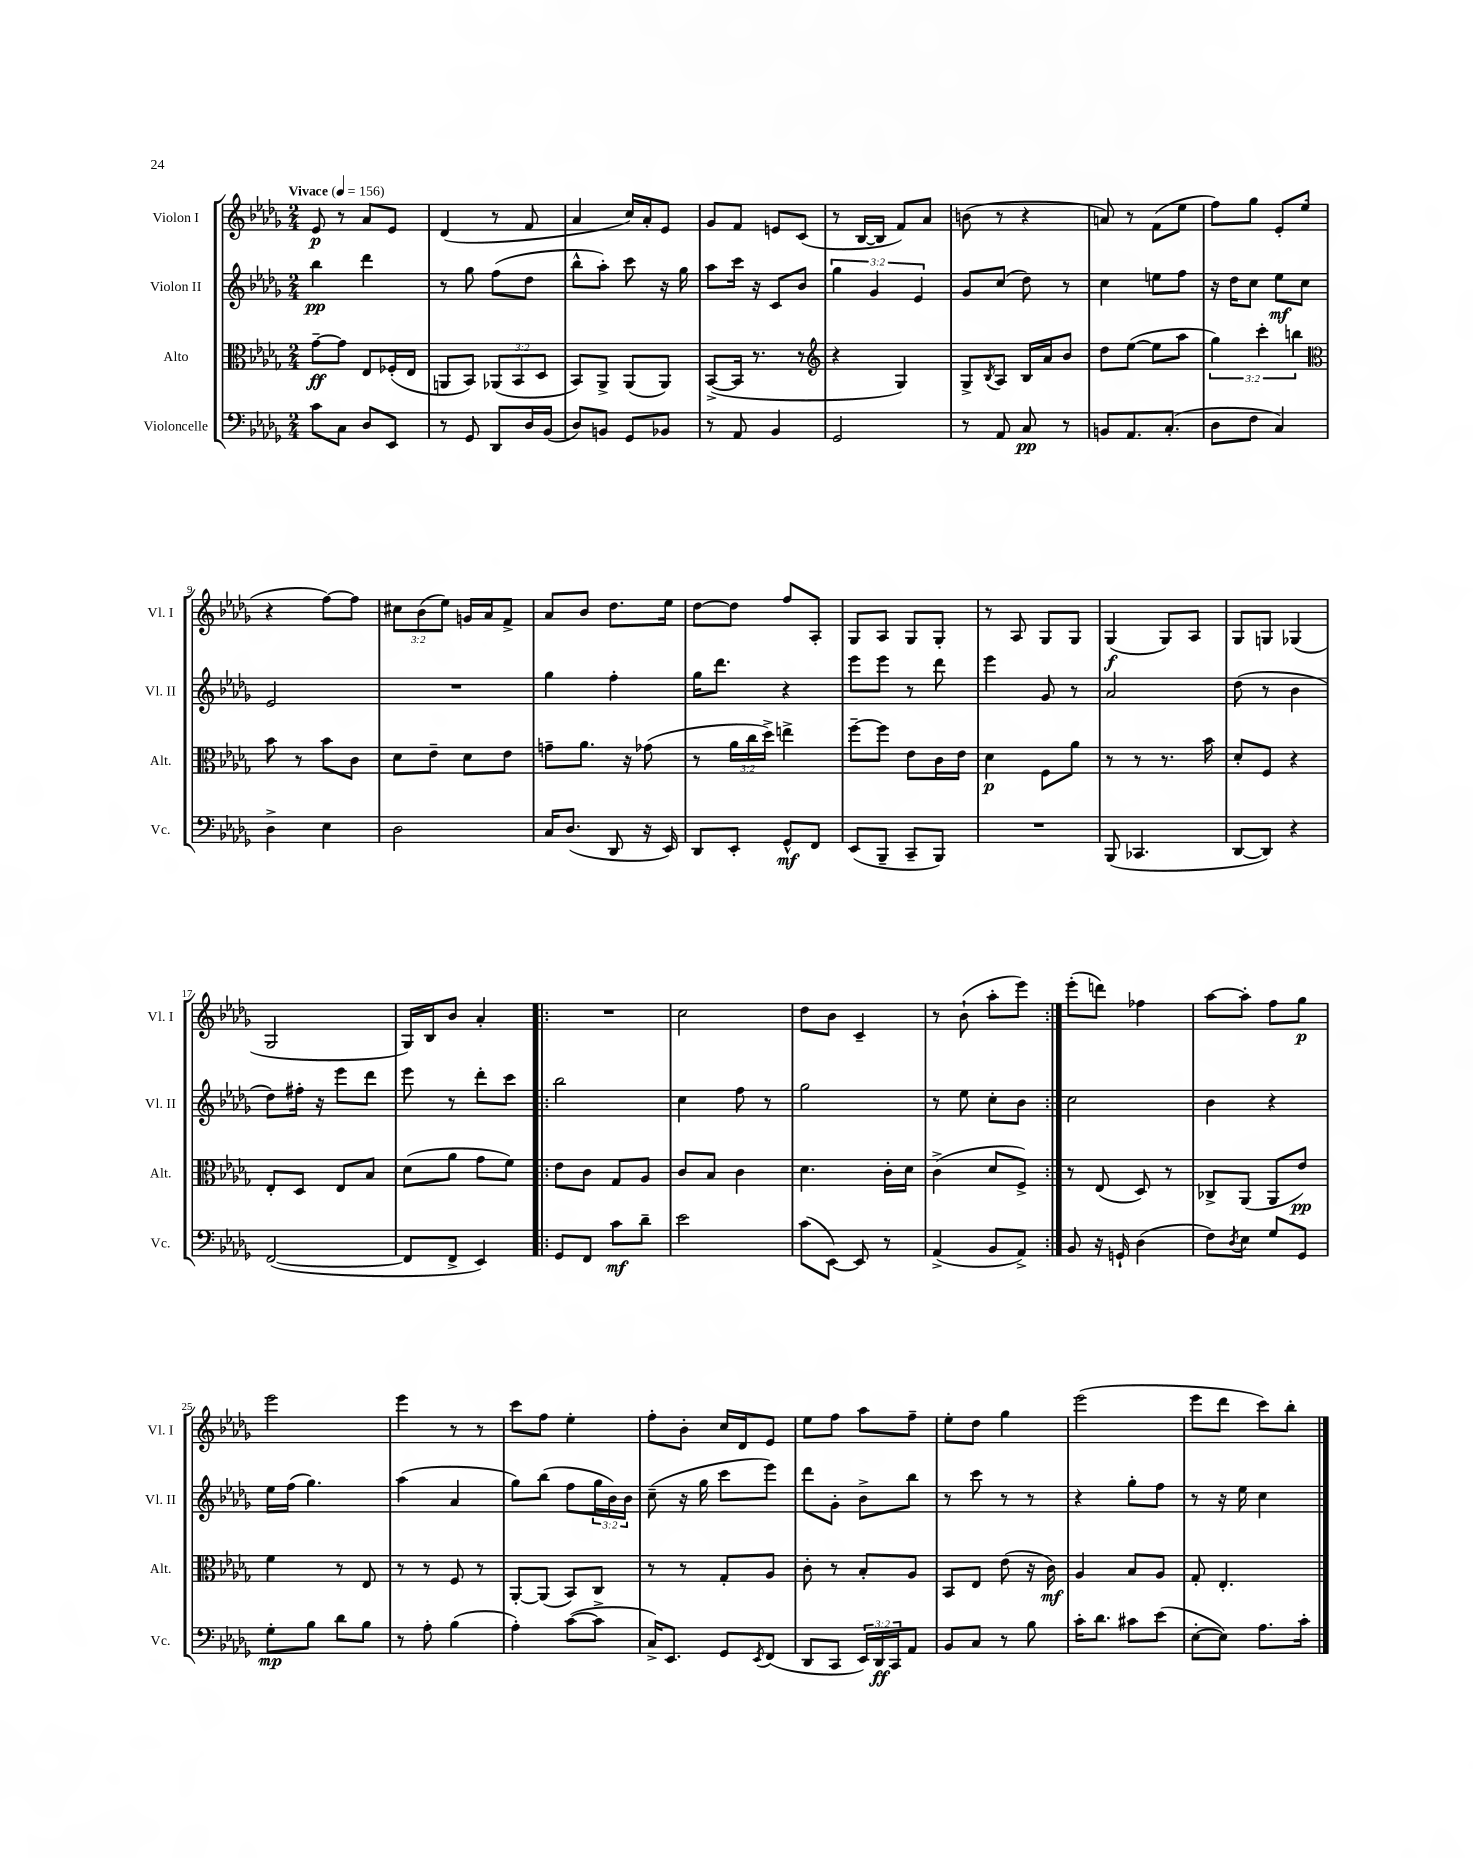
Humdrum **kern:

**kern	**kern	**kern	**kern
*staff4	*staff3	*staff2	*staff1
*clefF4	*clefC3	*clefG2	*clefG2
*k[b-e-a-d-g-]	*k[b-e-a-d-g-]	*k[b-e-a-d-g-]	*k[b-e-a-d-g-]
*M2/4	*M2/4	*M2/4	*M2/4
*MM156	*MM156	*MM156	*MM156
8c	[8g-~	4bb-	8e-
8C	8g-]	.	8r
8D-	8E-	4ddd-	8a-
8EE-	(16F-'	.	8e-
.	16E-	.	.
=	=	=	=
8r	8AA	8r	(4d-
8GG-	8BB-)	8gg-	.
8DD-	(12AA-	(8ff	8r
.	12BB-	.	.
16D-	.	8dd-	8f
.	12D-	.	.
(16BB-	.	.	.
=	=	=	=
8D-)	8BB-)	8bb-^^	4a-
8BB	8AA-^	8aa-')	.
8GG-	(8AA-	8ccc	16cc)
.	.	.	16a-'
8BB-	8AA-)	16r	8e-
.	.	16gg-	.
=	=	=	=
8r	([8BB-^	8aa-	8g-
8AA-	16BB-]	16ccc	8f
.	8.r	16r	.
4BB-	.	8c	8e
.	8r	8b-	(8c
=	=	=	=
*	*clefG2	*	*
2GG-	4r	6gg-	8r
.	.	.	[16B-
.	.	6g-	.
.	.	.	16B-]
.	4G-)	.	8f)
.	.	6e-	.
.	.	.	8a-
=	=	=	=
8r	8G-^	8g-	(8b
.	8qB-	.	.
8AA-	8A-	(8cc	8r
8C	16B-	8dd-)	4r
.	16a-	.	.
8r	8b-	8r	.
=	=	=	=
8BB	8dd-	4cc	8a)
8.AA-	([8ee-	.	8r
.	8ee-]	8ee	(8f
(8.C'	.	.	.
.	8aa-	8ff	8ee-
=	=	=	=
8D-	6gg-)	16r	8ff)
.	.	16dd-	.
8F	.	8cc	8gg-
.	6ccc'	.	.
4C)	.	8ee-	8e-'
.	6bb	.	.
.	.	8cc	(8ee-
=	=	=	=
*	*clefC3	*	*
4D-^	8b-	2e-	4r
.	8r	.	.
4E-	8b-	.	[8ff)
.	8c	.	8ff]
=	=	=	=
2D-	8d-	2r	12cc#
.	.	.	(12b-
.	8e-~	.	.
.	.	.	12ee-)
.	8d-	.	16g
.	.	.	16a-
.	8e-	.	8f^
=	=	=	=
16C	8g~	4gg-	8a-
(8.D-	.	.	.
.	8.a-	.	8b-
8DD-	.	4ff'	8.dd-
.	16r	.	.
16r	(8g-	.	.
16EE-)	.	.	16ee-
=	=	=	=
8DD-	8r	16gg-	[8dd-
.	.	8.ddd-	.
8EE-'	24a-	.	8dd-]
.	24cc	.	.
.	24dd-^)	.	.
8GG-^^	4ee^	4r	8ff
8FF	.	.	8A-'
=	=	=	=
(8EE-	[8ff~	8eee-	8G-
8BBB-~	8ff]	8eee-	8A-
8CC~	8e-	8r	8G-
8BBB-)	16c	8ddd-	8G-'
.	16e-	.	.
=	=	=	=
2r	4d-	4eee-	8r
.	.	.	8A-
.	8F	8g-	8G-
.	8a-	8r	8G-
=	=	=	=
(8BBB-	8r	2a-	(4G-
4.CC-	8r	.	.
.	8.r	.	8G-)
.	.	.	8A-
.	16b-	.	.
=	=	=	=
[8DD-	8d-'	(8dd-	8G-
8DD-])	8F	8r	8G
4r	4r	4b-	(4G-
=	=	=	=
([2FF	8E-'	8dd-)	2G-
.	8D-	16ff#'	.
.	.	16r	.
.	8E-	8eee-	.
.	8B-	8ddd-	.
=	=	=	=
8FF]	(8d-	8eee-	16G-)
.	.	.	16B-
8FF^	8a-	8r	8b-
4EE-)	8g-	8ddd-'	4a-'
.	8f)	8ccc	.
=!|:	=!|:	=!|:	=!|:
8GG-	8e-	2bb-	2r
8FF	8c	.	.
8c	8G-	.	.
8d-~	8A-	.	.
=	=	=	=
2e-	8c	4cc	2cc
.	8B-	.	.
.	4c	8ff	.
.	.	8r	.
=	=	=	=
(8c	4.d-	2gg-	8dd-
[8EE-)	.	.	8b-
8EE-]	.	.	4c~
8r	16c'	.	.
.	16d-	.	.
=	=	=	=
(4AA-^	(4c^	8r	8r
.	.	8ee-	(8b-`
8BB-	8d-	8cc'	8aa-'
8AA-^)	8F^)	8b-	8eee-)
=:|!	=:|!	=:|!	=:|!
8BB-	8r	2cc	(8eee-'
16r	(8E-	.	8ddd)
16GG`	.	.	.
(4D-	8D-)	.	4ff-
.	8r	.	.
=	=	=	=
8F)	8C-^	4b-	[8aa-
8qD-	.	.	.
8E-	(8AA-	.	8aa-']
8G-	8AA-	4r	8ff
8GG-	8e-)	.	8gg-
=	=	=	=
8G-'	4f	16ee-	2eee-
.	.	(16ff	.
8B-	.	4.gg-)	.
8d-	8r	.	.
8B-	8E-	.	.
=	=	=	=
8r	8r	(4aa-	4eee-
8A-'	8r	.	.
(4B-	8F	4a-	8r
.	8r	.	8r
=	=	=	=
4A-')	[8AA-'	8gg-)	8ccc
.	(8AA-]	(8bb-	8ff
([8c	8BB-)	8ff	4ee-'
8c^]	8C	24gg-	.
.	.	24b-)	.
.	.	24b-	.
=	=	=	=
16C^)	8r	(8cc~	8ff'
8.EE-	.	.	.
.	8r	16r	8b-'
.	.	16gg-	.
8GG-	8G-'	8ccc	16cc
.	.	.	16d-
8qEE-	.	.	.
(8FF	8A-	8eee-)	8e-
=	=	=	=
8DD-	8c'	8ddd-	8ee-
8CC	8r	8g-'	8ff
24EE-)	8B-'	8b-^	8aa-
24DD-	.	.	.
24CC	.	.	.
8AA-	8A-	8bb-	8ff~
=	=	=	=
8BB-	8BB-	8r	8ee-'
8C	8E-	8ccc	8dd-
8r	(8e-	8r	4gg-
8B-	16r	8r	.
.	16c)	.	.
=	=	=	=
16c'	4A-	4r	(2eee-
8.d-	.	.	.
8c#	8B-	8gg-'	.
(8e-	8A-	8ff	.
=	=	=	=
[8E-'	8G-'	8r	8eee-
8E-])	4.E-'	16r	8ddd-
.	.	16ee-	.
8.A-	.	4cc	8ccc)
.	.	.	8bb-'
16c'	.	.	.
==	==	==	==
*-	*-	*-	*-
